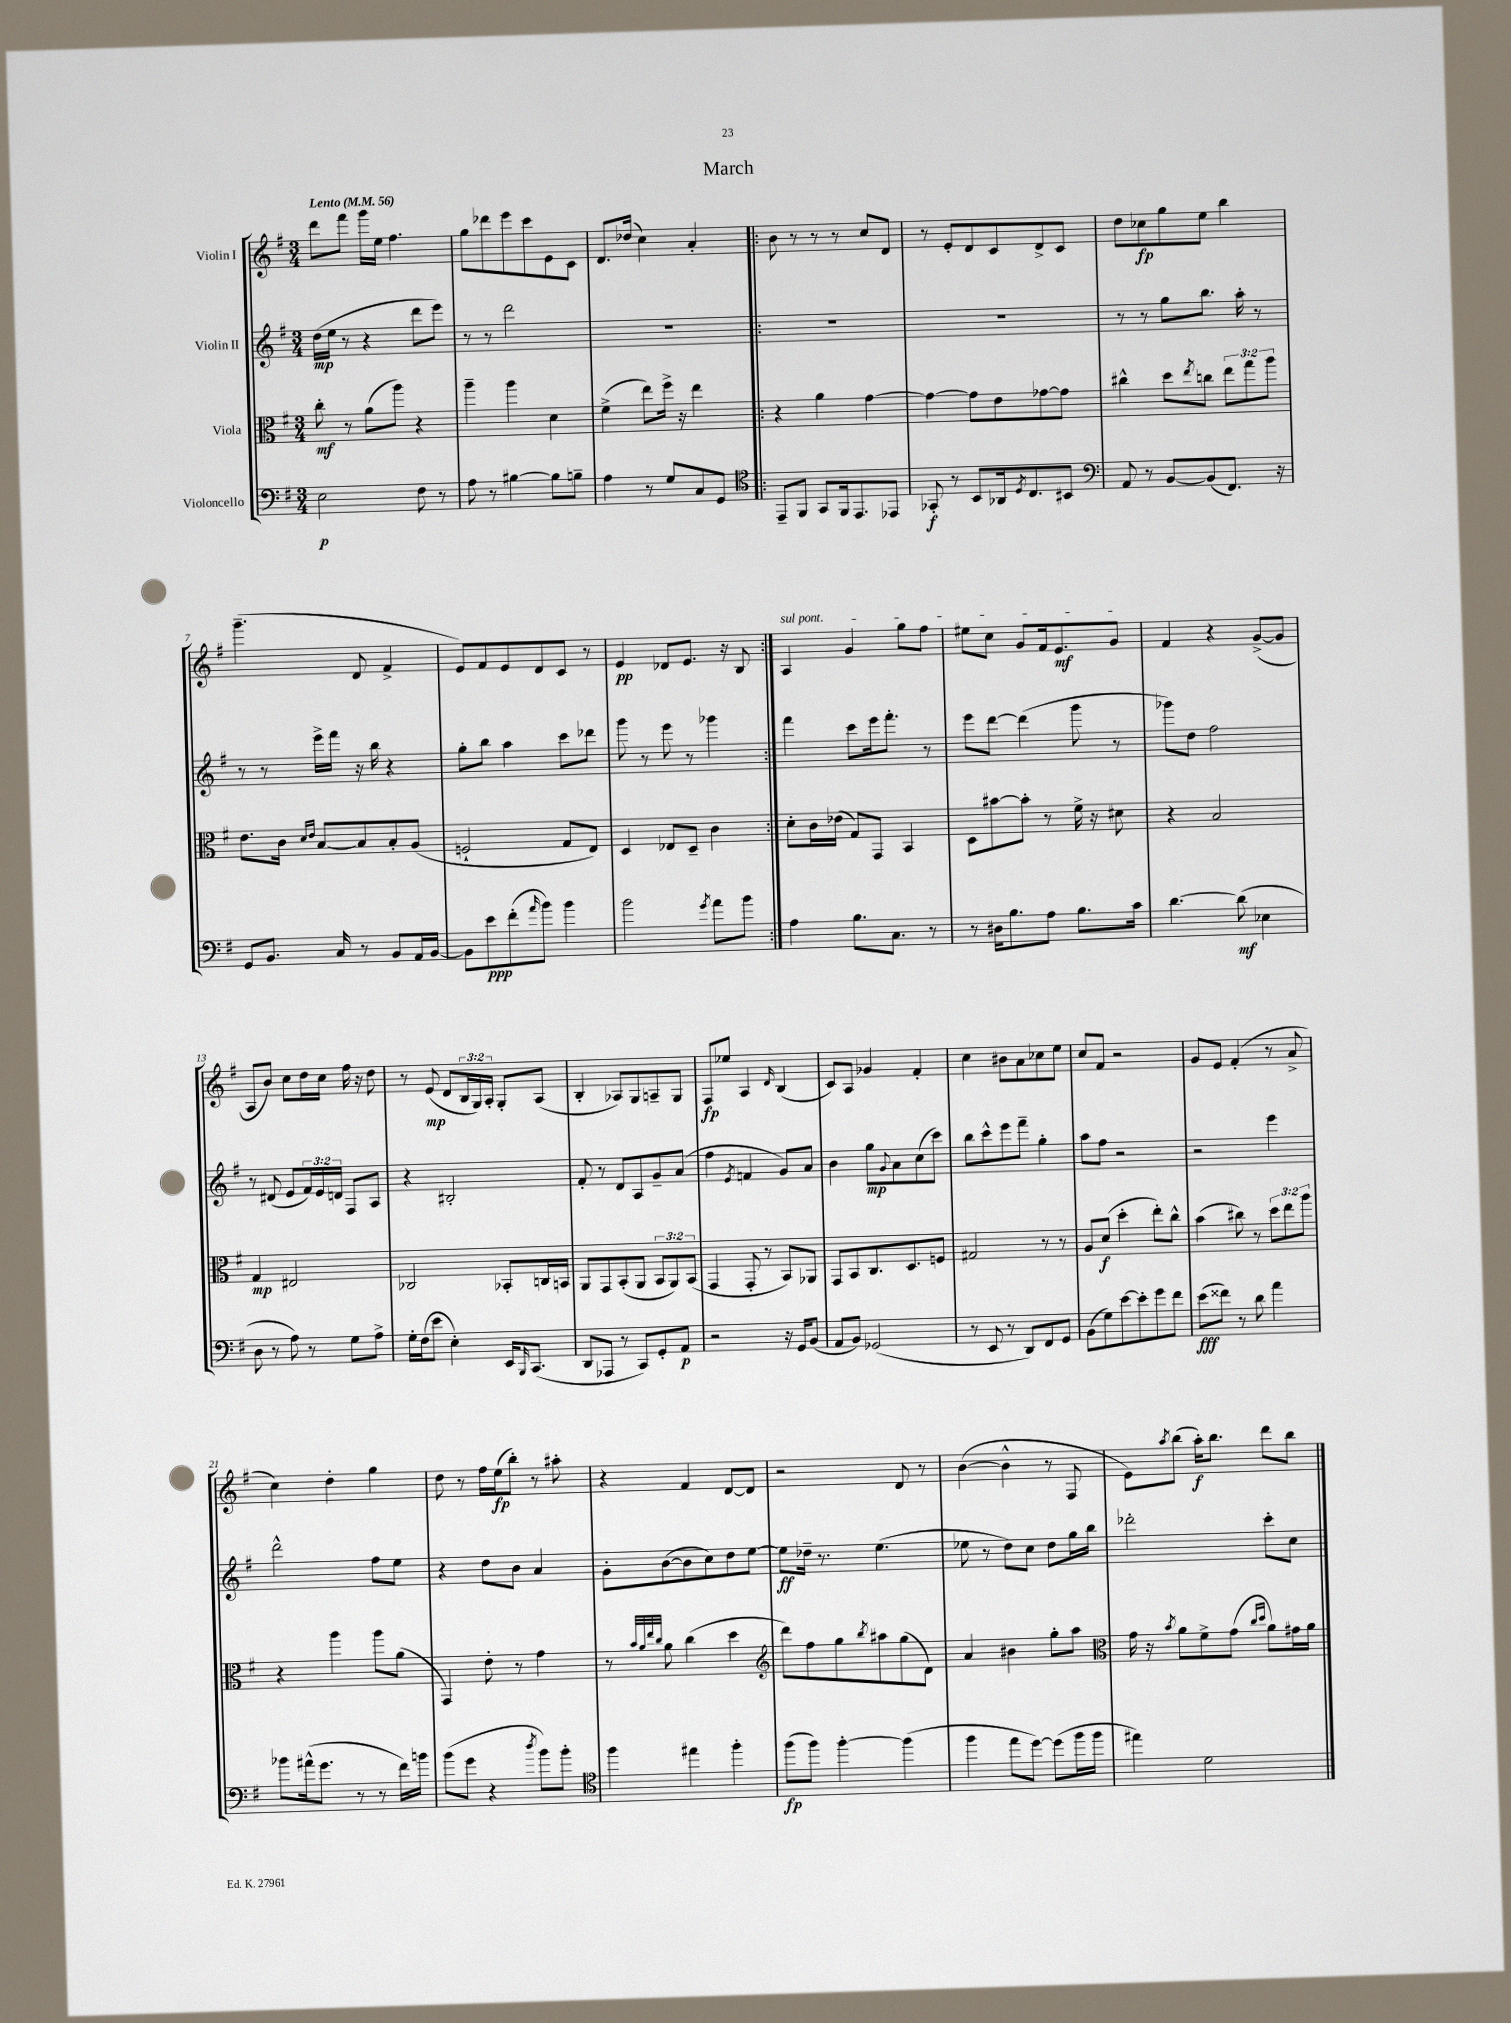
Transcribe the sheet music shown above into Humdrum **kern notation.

**kern	**kern	**kern	**kern
*staff4	*staff3	*staff2	*staff1
*clefF4	*clefC3	*clefG2	*clefG2
*k[f#]	*k[f#]	*k[f#]	*k[f#]
*M3/4	*M3/4	*M3/4	*M3/4
*MM56	*MM56	*MM56	*MM56
2E	8cc'	(16dd	8ddd
.	.	16ee	.
.	8r	8r	8fff#
.	(8a	4r	16ggg
.	.	.	16ee
.	8aa)	.	4.ff#
8F#	4r	8ddd	.
8r	.	8eee)	.
=	=	=	=
8A	4aa~	8r	8gg
8r	.	8r	8ddd-
[4B#	4aa	2ddd	8eee
.	.	.	8ccc
8B#]	4d	.	8e
8B~	.	.	8c
=	=	=	=
4A	(4f#^	2.r	8.d
.	.	.	(16dd-
8r	8ee)	.	4cc)
8G	16ff#^	.	.
.	16r	.	.
8C	4ee	.	4a'
8GG	.	.	.
=!|:	=!|:	=!|:	=!|:
*clefC4	*	*	*
8EE~	4r	2.r	8b
8FF#	.	.	8r
8GG	4a	.	8r
16FF#	.	.	8r
8.EE	.	.	.
.	[4g	.	8cc
8EE-	.	.	8d
=	=	=	=
8GG-'	4g_	2.r	8r
8r	.	.	8e'
8BB	8g]	.	8d
16AA-	8e	.	8c
8qD	.	.	.
8.C	.	.	.
.	[8g-	.	8d^
8BB#	8g-]	.	8c
=	=	=	=
*clefF4	*	*	*
8AA	4cc#^^	8r	8dd
8r	.	8r	8cc-
[8BB	8dd	8gg	8gg
.	8qee	.	.
(8BB]	8cc	8.bb	8ee
8.FF#)	12ee	.	4bb
.	.	16aa'	.
.	12gg	.	.
.	.	8r	.
.	12aa	.	.
16r	.	.	.
=	=	=	=
8GG	8.e	8r	(4.ggg~
8.BB	.	8r	.
.	16c	.	.
.	16qqd	.	.
.	16qqe	.	.
.	[8B	16eee^	.
16C	.	16fff#	.
8r	8B]	16r	8d
.	.	16bb	.
8BB	8B'	4r	4f#^
16AA	(8A	.	.
[16BB	.	.	.
=	=	=	=
8BB]	2F`	8gg'	8e)
8e	.	8bb	8f#
(8f#'	.	4aa	8e
16qqa	.	.	.
8b)	.	.	8d
4b	8G	8ccc	8c
.	8E)	8ddd-	8r
=	=	=	=
2b	4D	8ggg	4e
.	.	8r	.
.	8E-	8eee	8d-
.	8D~	8r	8.e
8qg	.	.	.
8a	4c	4ggg-	.
.	.	.	16r
8b	.	.	8B
=:|!	=:|!	=:|!	=:|!
4A	8d'	4fff#	4A
.	16c	.	.
.	(16e-	.	.
8.B	8G)	8ccc	4g
.	8GG	16eee	.
8.C	.	8.fff#'	.
.	4BB	.	8gg
8r	.	8r	8ff#
=	=	=	=
8r	8D	8eee	8ee#
16D#	[8b#	[8ddd	8cc
8.B	.	.	.
.	8b#']	(4ddd]	8g
8A	8r	.	16f#
.	.	.	8.e
8.B	16f#^	8ggg	.
.	16r	.	.
.	8d#	8r	8g
16c	.	.	.
=	=	=	=
[4.d	4r	8ggg-)	4f#
.	.	8dd	.
.	2B	2ff#	4r
(8d]	.	.	.
4E-	.	.	([8g^
.	.	.	8g]
=	=	=	=
8D	4G	8r	8A
8r	.	(8d#	8b)
8A)	2E#	8e	8cc
8r	.	24f#)	16dd
.	.	24e	.
.	.	.	16cc
.	.	24d	.
8G	.	8F#	16ff#
.	.	.	16r
8A^	.	8A	8dd
=	=	=	=
16G'	2C-	4r	8r
(16F#	.	.	.
8e	.	.	(8e
4E')	.	2B#'	8d
.	.	.	24B
.	.	.	24G)
.	.	.	24A'
16EE	8BB-'	.	8G'
16qqBBB	.	.	.
(8.CC	.	.	.
.	16C	.	(8A
.	16BB	.	.
=	=	=	=
8DD	8AA	8f#'	4B'
8AAA-	8GG	8r	.
8r	(8BB'	8d	8A-)
8CC)	8AA	8A	8G
8GG'	12BB	8g~	8A~
.	12AA)	.	.
8AA	.	(8a	8G
.	(12BB	.	.
=	=	=	=
2r	4GG	4ff#	8F#
.	.	.	8ee-
.	.	8qe	.
.	8GG'	4f	4A
.	8r	.	.
.	.	.	16qqd
16r	8BB)	8g)	(4B
16GG	.	.	.
(8BB	8AA-	8a	.
=	=	=	=
8AA	8GG	4b	8c)
8BB)	8BB	.	8A
(2GG-	8.C	8gg	4g-
.	.	8qqg	.
.	.	8a	.
.	8.D	.	.
.	.	(8cc	4f#'
.	8F	8ccc)	.
=	=	=	=
8r	2G#	8bb	4cc
8EE	.	8ccc^^	.
8r	.	8eee	8b#
8DD)	.	8fff#~	8a
8FF#	8r	4gg'	8cc-
8GG	8r	.	8ee
=	=	=	=
(8BB	8A	8aa	8cc
8G)	(8d	8ff#	8f#
[8e	4dd'	2r	2r
8e']	.	.	.
8g	8ee')	.	.
8f#	8cc^^	.	.
=	=	=	=
(8e	(4b	2r	8g
8f##)	.	.	8e
8r	8cc#)	.	(4f#'
8d	8r	.	.
4a	12dd	4eee	8r
.	12ee	.	.
.	.	.	8a^
.	12aa	.	.
=	=	=	=
8b-	4r	2ddd^^	4cc)
(16a#^^	.	.	.
8.g	.	.	.
.	4aa	.	4dd'
8r	.	.	.
8r	8aa	8ff#	4gg
16f#)	(8a	8ee	.
16b	.	.	.
=	=	=	=
(8b	4GG)	4r	8dd
8g	.	.	8r
4r	8e'	8dd	16ff#
.	.	.	(16ee
.	8r	8b	8bb')
8qdd	.	.	.
8b)	4g	4a	8r
8b'	.	.	8aa#'
=	=	=	=
*clefC4	*	*	*
4ff#	8r	8g'	4r
.	32qqb	.	.
.	32qqa	.	.
.	32qqee	.	.
.	32qqcc	.	.
.	8a	([8b	.
4ee#	(4cc	8b]	4f#
.	.	8cc)	.
4ff#'	4dd	8dd	[8d
.	.	[8ee	8d]
=	=	=	=
*	*clefG2	*	*
(8ff#	8ddd)	8ee]	2r
8ff#)	8ff#	16dd-~	.
.	.	8.r	.
[4ff#'	8gg	.	.
.	8qbb	.	.
.	8aa#	(4.ee	.
(4ff#]	(8gg	.	8d
.	8d)	.	8r
=	=	=	=
4ff#	4a	8ee-	([4b
.	.	8r	.
8ee	4b#	8dd)	4b^^]
[8dd)	.	8cc	.
(8dd]	8gg'	8dd	8r
16ff#	8aa	16gg	8F#
16ff#	.	16bb	.
=	=	=	=
*	*clefC3	*	*
4ee#)	16g	2ddd-'	8e)
.	16r	.	.
.	8qb	.	8qaa
.	8a	.	(8bb
2d	8f#^	.	16aa')
.	.	.	8.bb
.	(8g	.	.
.	16qqcc	.	.
.	16qqdd	.	.
.	8a)	8ccc'	8ddd
.	16g#	8cc	8bb
.	16a	.	.
==	==	==	==
*-	*-	*-	*-
